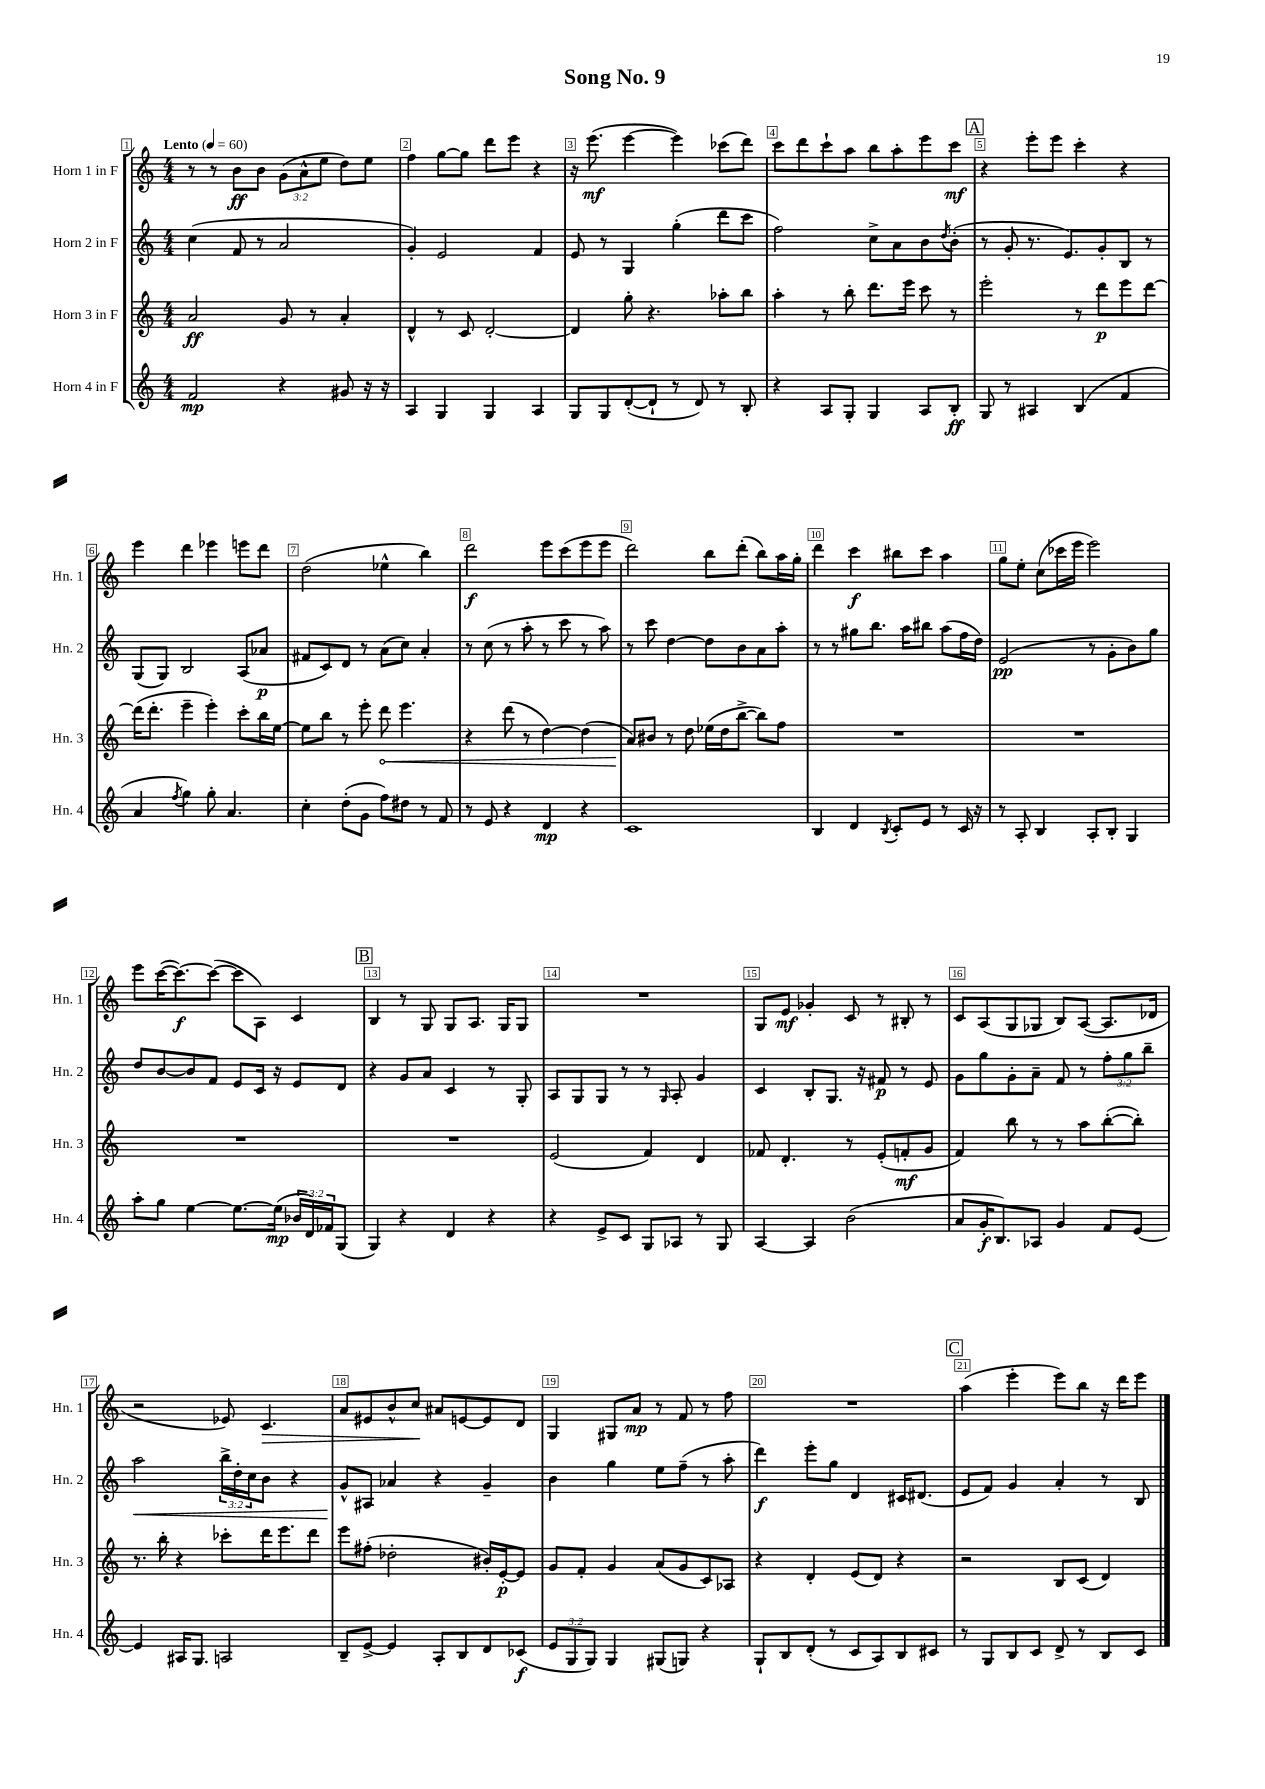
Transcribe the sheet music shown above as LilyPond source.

\header { title = "Song No. 9" }
<<
\new StaffGroup <<
\new Staff = "s0" \with { instrumentName = "Horn 1 in F" shortInstrumentName = "Hn. 1" } {
    \clef treble \key c \major \numericTimeSignature \time 4/4 \override Staff.TupletNumber.text = #tuplet-number::calc-fraction-text \tempo "Lento" 4 = 60
    r8 r8 b'8\ff b'8 \tuplet 3/2 { g'8( a'8-^ e''8 } d''8) e''8 |
    f''4 g''8~ g''8 d'''8 e'''8 r4 |
    r16 e'''8.\mf( e'''4~ e'''4) ces'''8( d'''8) |
    c'''8 d'''8 c'''8-! a''8 b''8 a''8-. e'''8 c'''8\mf |
    \mark \markup { \box "A" } r4 e'''8-. e'''8 c'''4-. r4 |
    e'''4 d'''4 ees'''4 e'''8 d'''8 |
    d''2( ees''4-^ b''4) |
    d'''2\f e'''8 c'''8( e'''8 e'''8 |
    d'''2) b''8 d'''8-.( b''8) a''16 g''16-. |
    d'''4 c'''4\f bis''8 c'''8 a''4 |
    g''8 e''8-. c''8( ces'''16 e'''16 e'''2) |
    e'''8 c'''16~( c'''8.~\f) c'''8~( c'''8 a8) c'4 |
    \mark \markup { \box "B" } b4 r8 g8 g8 a8. g16 g8 |
    R1 |
    g8 e'8\mf ges'4-. c'8 r8 bis8-. r8 |
    c'8 a8( g8 ges8 b8) a8~( a8. des'16 |
    r2 ees'8) c'4.\> |
    a'8 eis'8 b'8-^ c''8\! ais'8 e'8~ e'8 d'8 |
    g4 gis8 a'8\mp r8 f'8 r8 f''8 |
    R1 |
    \mark \markup { \box "C" } a''4( e'''4-. e'''8) b''8 r16 d'''16 e'''8 \bar "|." |
}
\new Staff = "s1" \with { instrumentName = "Horn 2 in F" shortInstrumentName = "Hn. 2" } {
    \clef treble \key c \major \numericTimeSignature \time 4/4 \override Staff.TupletNumber.text = #tuplet-number::calc-fraction-text
    c''4( f'8 r8 a'2 |
    g'4-.) e'2 f'4 |
    e'8 r8 g4 g''4-.( d'''8 c'''8 |
    f''2) c''8-> a'8 b'8 \acciaccatura { d''8 } b'8-.( |
    \mark \markup { \box "A" } r8 g'8-. r8. e'8.) g'8-. b8 r8 |
    g8( g8) b2 a8( aes'8\p |
    fis'8 c'8) d'8 r8 a'8( c''8) a'4-. |
    r8 c''8( r8 a''8-. r8 c'''8 r8 a''8) |
    r8 c'''8 d''4~ d''8 b'8 a'8 a''8-. |
    r8 r8 gis''8 b''8. a''16 bis''8 a''8( f''16 d''16) |
    e'2\pp( r8 g'8-. b'8) g''8 |
    d''8 b'8~ b'8 f'8 e'8 c'16 r16 e'8 d'8 |
    \mark \markup { \box "B" } r4 g'8 a'8 c'4 r8 g8-. |
    a8 g8 g8 r8 r8 \grace { g16 } a8-. g'4 |
    c'4 b8-. g8. r16 fis'8\p r8 e'8 |
    g'8 g''8 g'8-. a'8-- f'8 r8 \tuplet 3/2 { f''8-. g''8 b''8-- } |
    a''2\< \tuplet 3/2 { b''16-> d''16-. c''16 } b'8 r4 |
    g'8-^\! ais8 aes'4 r4 g'4-- |
    b'4 g''4 e''8 f''8--( r8 a''8-. |
    d'''4\f) e'''8-. g''8 d'4 cis'16 dis'8.( |
    \mark \markup { \box "C" } e'8 f'8) g'4 a'4-. r8 b8 \bar "|." |
}
\new Staff = "s2" \with { instrumentName = "Horn 3 in F" shortInstrumentName = "Hn. 3" } {
    \clef treble \key c \major \numericTimeSignature \time 4/4
    a'2\ff g'8 r8 a'4-. |
    d'4-^ r8 c'8 d'2~-. |
    d'4 g''8-. r4. aes''8-. b''8 |
    a''4-. r8 b''8-. d'''8. e'''16 c'''8 r8 |
    \mark \markup { \box "A" } e'''2-. r8 d'''8\p e'''8 d'''8~ |
    d'''16( d'''8.-. e'''4-- e'''4-.) c'''8-. b''16 e''16~ |
    e''8 b''8 r8 e'''8-. \once \override Hairpin.circled-tip = ##t d'''8\< e'''4. |
    r4 d'''8( r8 d''4~) d''4( |
    a'8\!) bis'8 r8 d''8 ees''16( d''16 b''8~-> b''8) f''8 |
    R1 |
    R1 |
    R1 |
    \mark \markup { \box "B" } R1 |
    e'2( f'4) d'4 |
    fes'8 d'4.-. r8 e'8-.( f'8-.\mf g'8 |
    f'4) b''8 r8 r8 a''8 b''8~-.( b''8-.) |
    r8. b''16-. r4 ces'''8-. d'''16 e'''8. d'''8 |
    e'''8 fis''8-.( des''2-. bis'16-.) e'16~-.\p e'8 |
    g'8 f'8-. g'4 a'8( g'8 c'8) aes8 |
    r4 d'4-. e'8( d'8) r4 |
    \mark \markup { \box "C" } r2 b8 c'8( d'4) \bar "|." |
}
\new Staff = "s3" \with { instrumentName = "Horn 4 in F" shortInstrumentName = "Hn. 4" } {
    \clef treble \key c \major \numericTimeSignature \time 4/4 \override Staff.TupletNumber.text = #tuplet-number::calc-fraction-text
    f'2\mp r4 gis'8 r16 r16 |
    a4 g4 g4 a4 |
    g8 g8 d'8~-.( d'8-! r8 d'8) r8 b8-. |
    r4 a8 g8-. g4 a8 b8-.\ff |
    \mark \markup { \box "A" } g8 r8 ais4 b4( f'4 |
    a'4 \acciaccatura { f''8 } g''4) g''8-. a'4. |
    c''4-. d''8-.( g'8 f''8) dis''8 r8 f'8 |
    r8 e'8 r4 d'4\mp r4 |
    c'1 |
    b4 d'4 \acciaccatura { b8 } c'8-. e'8 r8 c'16 r16 |
    r8 a8-. b4 a8-. b8-. g4 |
    a''8-. g''8 e''4~ e''8.~ e''16\mp( \tuplet 3/2 { bes'16 d'16) fes'16 } g8( |
    \mark \markup { \box "B" } g4) r4 d'4 r4 |
    r4 e'8-> c'8 g8 aes8 r8 g8 |
    a4~ a4 b'2( |
    a'8 g'16-.\f b8.) aes8 g'4 f'8 e'8~ |
    e'4 ais16 g8. a2 |
    b8-- e'8~-> e'4 a8-. b8 d'8 ces'8\f( |
    \tuplet 3/2 { e'8 g8 g8) } g4 gis8( g8) r4 |
    g8-! b8 d'8-.( r8 c'8 a8) b8 cis'8 |
    \mark \markup { \box "C" } r8 g8 b8 c'8 d'8-> r8 b8 c'8 \bar "|." |
}
>>
>>
\layout { \context { \Score \override BarNumber.break-visibility = ##(#f #t #t) barNumberVisibility = #all-bar-numbers-visible \override BarNumber.stencil = #(make-stencil-boxer 0.1 0.3 ly:text-interface::print) } }
